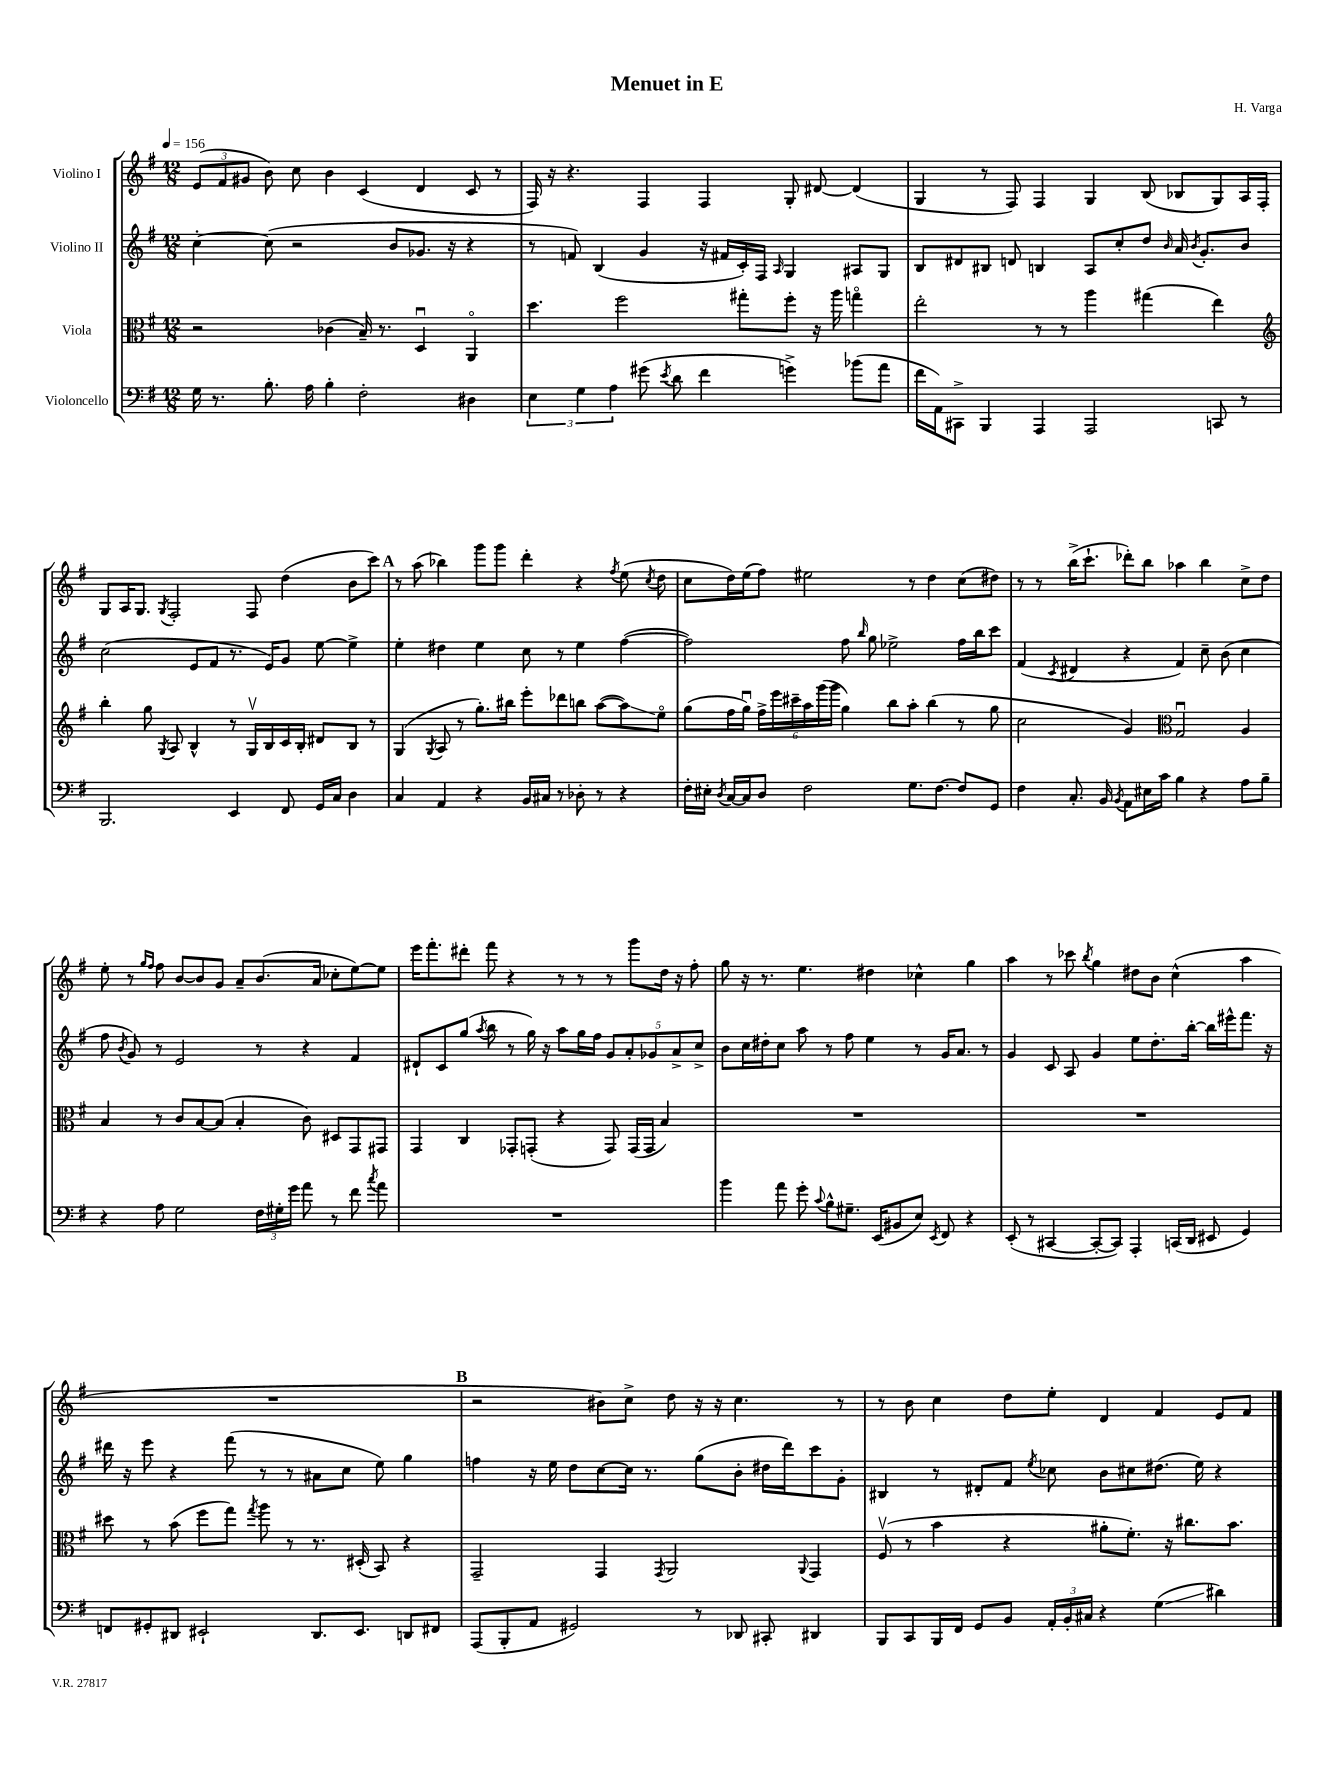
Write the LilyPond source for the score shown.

\header { title = "Menuet in E" composer = "H. Varga" }
<<
\new StaffGroup <<
\new Staff = "s0" \with { instrumentName = "Violino I" } {
    \clef treble \key g \major \numericTimeSignature \time 12/8 \tempo 4 = 156
    \autoBeamOff \tuplet 3/2 { e'8[( fis'8 gis'8] } b'8) c''8 b'4 c'4( d'4 c'8 r8 |
    fis16) r16 r4. fis4 fis4 g8-. dis'8~ dis'4( |
    g4 r8 fis8) fis4 g4 b8( bes8[ g8) a16 fis16]-. |
    g8[ a16 g8.] \acciaccatura { g8 } fis2-. fis8 d''4( b'8[ c'''8]) |
    \mark \markup { \bold "A" } r8 a''8( bes''4) g'''8[ g'''8] d'''4-. r4 \acciaccatura { fis''8 } e''8( \acciaccatura { c''8 } d''8 |
    c''8[ d''16) e''16( fis''8]) eis''2 r8 d''4 c''8[( dis''8]) |
    r8 r8 b''16[->( c'''8.]-! des'''8[-.) b''8] aes''4 b''4 c''8[-> d''8] |
    e''8-. r8 \grace { g''16[ fis''16] } fis''8 b'8[~ b'8 g'8] a'8[-- b'8.( a'16] ces''8[-. e''8~) e''8] |
    e'''16[ fis'''8.-. dis'''8]-. fis'''8 r4 r8 r8 r8 g'''8[ d''16] r16 fis''8-. |
    g''8 r16 r8. e''4. dis''4 ces''4-^ g''4 |
    a''4 r8 ces'''8 \acciaccatura { b''8 } g''4 dis''8[ b'8] c''4-^( a''4 |
    R1. |
    \mark \markup { \bold "B" } r2 bis'8[) c''8]-> d''8 r16 r16 c''4. r8 |
    r8 b'8 c''4 d''8[ e''8]-. d'4 fis'4 e'8[ fis'8] \bar "|." |
}
\new Staff = "s1" \with { instrumentName = "Violino II" } {
    \clef treble \key g \major \numericTimeSignature \time 12/8
    \autoBeamOff c''4~-. c''8( r2 b'8[ ges'8.] r16 r4 |
    r8 f'8) b4( g'4 r16 fis'16[ c'16-.) fis16] \grace { a16 } g4 ais8[ g8] |
    b8[ dis'8 bis8] d'8 b4 a8[ c''8-. d''8] \grace { b'16 } a'16 \acciaccatura { b'8 } g'8.[-. b'8] |
    c''2( e'8[ fis'8] r8. e'16[) g'8] e''8~ e''4-> |
    \mark \markup { \bold "A" } e''4-. dis''4 e''4 c''8 r8 e''4 fis''4~( |
    fis''2) fis''8 \grace { b''16 } g''8 ees''2-> fis''16[ b''16 c'''8] |
    fis'4( \acciaccatura { c'8 } dis'4 r4 fis'4) c''8-- b'8( c''4 |
    fis''8 \acciaccatura { b'8 } g'8) r8 e'2 r8 r4 fis'4 |
    dis'8[-! c'8 g''8]( \acciaccatura { a''8 } b''8 r8 g''16) r16 a''8[ g''16 fis''16] \tuplet 5/4 { g'8[ a'8-. ges'8 a'8-> c''8]-> } |
    b'8[ c''16 dis''16-. c''8] a''8 r8 fis''8 e''4 r8 g'16[ a'8.] r8 |
    g'4 c'8 a8 g'4 e''8[ d''8.-. b''16]~-. b''16[ eis'''16-^ fis'''8.] r16 |
    dis'''16 r16 e'''8 r4 fis'''8( r8 r8 ais'8[ c''8] e''8) g''4 |
    \mark \markup { \bold "B" } f''4 r16 e''16 d''8[ c''8~ c''16] r8. g''8[( b'8]-. dis''16[ d'''16) c'''8 g'8]-. |
    bis4 r8 dis'8[-. fis'8] \acciaccatura { e''8 } ces''8 b'8[ cis''8 dis''8.]( e''16) r4 \bar "|." |
}
\new Staff = "s2" \with { instrumentName = "Viola" } {
    \clef alto \key g \major \numericTimeSignature \time 12/8
    \autoBeamOff r2 ces'4( b16--) r8. d4\downbow a,4\flageolet |
    d''4. fis''2 gis''8[-. fis''8]-. r16 a''16 g''4\flageolet |
    e''2-. r8 r8 a''4 gis''4( e''4) |
    \clef treble b''4-. g''8 \acciaccatura { g8 } a8 b4-^ r8 g16[\upbow b16 c'16 b16]-. dis'8[ b8] r8 |
    \mark \markup { \bold "A" } g4( \acciaccatura { g8 } a8 r8 g''8.[-.) bis''16] e'''8[-. des'''8 b''8] a''8[~( a''8\glissando) e''8]\flageolet |
    g''8[( fis''16 g''16]\downbow) \tuplet 6/4 { fis''16[-> e'''16 cis'''16-- a''16 g'''16( g'''16] } g''4) b''8[ a''8]-. b''4( r8 g''8 |
    c''2 g'4) \clef alto g2\downbow a4 |
    b4 r8 c'8[ b8~ b8]( b4-. c'8) dis8[ g,8 gis,8] |
    g,4 c4 ges,8[-. g,8]-.( r4 g,8) g,16[( g,16] b4) |
    R1. |
    R1. |
    dis''8 r8 b'8( fis''8[ g''8]) \acciaccatura { g''8 } a''8 r8 r8. dis16-.( b,8) r4 |
    \mark \markup { \bold "B" } g,2-- g,4 \acciaccatura { g,8 } a,2 \appoggiatura { a,8 } g,4 |
    fis8\upbow( r8 b'4 r4 ais'8[-. fis'8.]-.) r16 cis''8.[ b'8.] \bar "|." |
}
\new Staff = "s3" \with { instrumentName = "Violoncello" } {
    \clef bass \key g \major \numericTimeSignature \time 12/8
    \autoBeamOff g16 r8. b8.-. a16 b4-. fis2-. dis4 |
    \tuplet 3/2 { e4 g4 a4 } gis'8( \acciaccatura { e'8 } d'8 fis'4 g'4->) bes'8[( a'8] |
    fis'16[ a,16) cis,8]-> b,,4 a,,4 a,,2 c,8 r8 |
    b,,2. e,4 fis,8 g,16[ c16] d4 |
    \mark \markup { \bold "A" } c4 a,4 r4 b,16[ cis16] r8 des8-. r8 r4 |
    fis16[-. eis16]-. \acciaccatura { d8 } c16[~ c16 d8] fis2 g8.[ fis8.]~ fis8[ g,8] |
    fis4 c8.-. b,16 \acciaccatura { b,8 } a,8[ eis16 c'16] b4 r4 a8[ b8]-- |
    r4 a8 g2 \tuplet 3/2 { fis16[ gis16-. g'16] } a'8 r8 fis'8 \acciaccatura { c''8 } a'8 |
    R1. |
    b'4 a'8 g'8-. \appoggiatura { c'8 } b8[-^ gis8.]-- e,16[( bis,8 e8]) \acciaccatura { e,8 } fis,8 r4 |
    e,8-.( r8 cis,4~ cis,8[~-. cis,8]) a,,4-. c,16[( d,16] eis,8 g,4) |
    f,8[ gis,8-. dis,8] eis,2-! dis,8.[ eis,8.] d,8[ fis,8] |
    \mark \markup { \bold "B" } a,,8[( b,,8-. a,8] gis,2) r8 des,8 cis,8-. dis,4 |
    b,,8[ c,8 b,,16 fis,16] g,8[ b,8] \tuplet 3/2 { a,16[-. b,16-. cis16] } r4 g4\glissando( dis'4) \bar "|." |
}
>>
>>
\layout { \context { \Score \remove "Bar_number_engraver" } }
